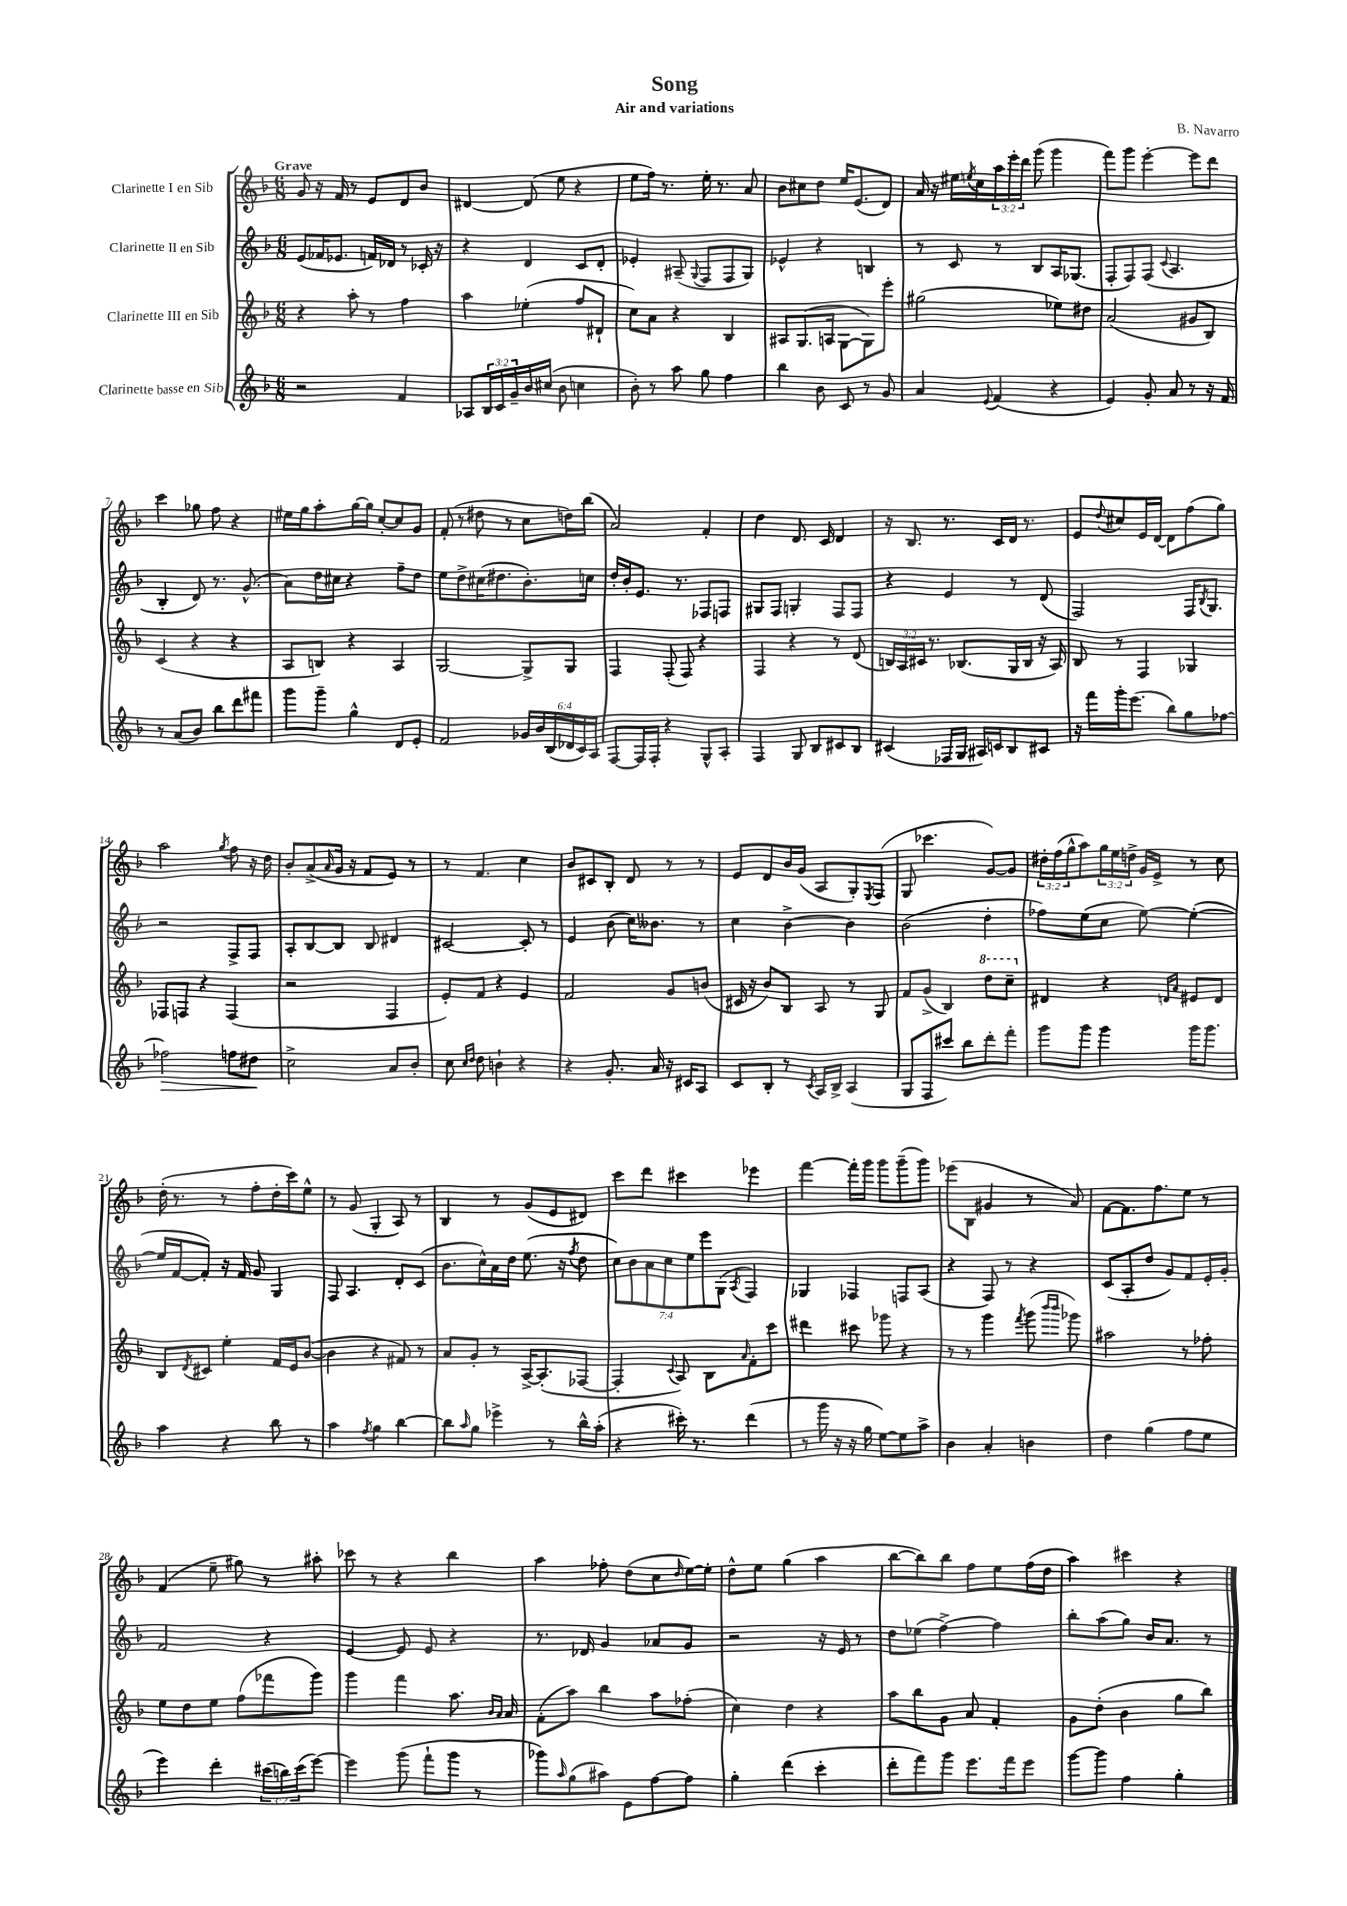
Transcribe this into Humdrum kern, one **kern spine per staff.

**kern	**kern	**kern	**kern
*staff4	*staff3	*staff2	*staff1
*clefG2	*clefG2	*clefG2	*clefG2
*k[b-]	*k[b-]	*k[b-]	*k[b-]
*M6/8	*M6/8	*M6/8	*M6/8
2r	4r	(8e	8g
.	.	16f-	16r
.	.	8.e-	16f
.	8aa'	.	8r
.	8r	16f)	8e
.	.	16d-	.
4f	4ff	8r	8d
.	.	16c-'	8b-
.	.	16r	.
=	=	=	=
8A-	4aa	4r	[4d#
24B-	.	.	.
24c	.	.	.
24g~	.	.	.
16b-	(4ee-'	4d	(8d#]
(16cc#	.	.	.
8b-	.	.	8ee
4cc	8ff	8c	4r
.	8d#`	8d'	.
=	=	=	=
8b-')	8cc)	4e-'	8ee
8r	8a	.	16ff)
.	.	.	8.r
8aa	4r	(8A#~	.
.	.	8qqG	.
8gg	.	8F	16ee'
.	.	.	8.r
4ff	4B-	8F	.
.	.	8G)	8a
=	=	=	=
4bb-	8A#	4e-^^	8b-
.	(8.G	.	8cc#
8b-	.	4r	8dd
.	16A	.	.
8c	[8G	.	16ee
.	.	.	(8.e
8r	8G])	4B	.
8g	8eee'	.	8d)
=	=	=	=
4a	(2gg#	8r	16a
.	.	.	16r
.	.	8c	16ee#
.	.	.	8qee
.	.	.	16cc
8qqe	.	.	.
(4f	.	8r	24aa
.	.	.	24eee'
.	.	.	24ddd
.	.	8B-	(8ggg
4r	8ee-)	16A	4ggg
.	.	(8.G-	.
.	8dd#	.	.
=	=	=	=
4e)	(2a	8F'	8fff)
.	.	8F)	8ggg
8g'	.	(8F	[4eee'
.	.	8qqc	.
8a	.	4.A	.
8r	8g#	.	8eee]
16r	8B-)	.	8ddd
16f	.	.	.
=	=	=	=
8r	(4c	4B-'	4ccc
(8a	.	.	.
8b-)	4r	8d)	8gg-
8bb-	.	8.r	8ff
8ddd	4r	.	4r
.	.	(8.g^^	.
8fff#	.	.	.
=	=	=	=
8ggg	8A	8a)	16ee#
.	.	.	16gg
8ggg~	8B)	16dd	8aa'
.	.	16cc#	.
4gg^^	4r	4r	[16gg
.	.	.	16gg]
.	.	.	[8cc'
8d	4A	8ff~	8cc]
8e'	.	8dd	8g
=	=	=	=
2f	[2G	8ee	(8f'
.	.	8dd^	8r
.	.	(16cc#	8dd#
.	.	8.dd#	.
.	.	.	8r
24g-	8G^]	8.b-')	8cc
24b-	.	.	.
(24B-	.	.	.
24d-	8G	.	16dd)
24c)	.	.	.
.	.	16cc	(16bb-
24A	.	.	.
=	=	=	=
[8F	4F	16dd'	2a)
.	.	16b-'	.
16F]	.	8.e	.
16F'	.	.	.
4r	(8F'	.	.
.	.	8.r	.
.	8F)	.	.
8G^^	4r	8F-	4f'
8A'	.	8F	.
=	=	=	=
4F	4F	8G#	4dd
.	.	8F	.
8G	4r	4G'	8.d
8B-	.	.	.
.	.	.	16c
8c#	8r	8F	4d
8B-	(8d	8F	.
=	=	=	=
(4c#	24B)	4r	16r
.	24A	.	.
.	.	.	8.B-
.	24c#	.	.
.	8.r	.	.
16F-	.	4e	8.r
16G	(8.B-	.	.
16A#)	.	.	.
16c	.	.	16c
8B-	16G	8r	16d
.	16B-	.	8.r
8c#	16r	(8d	.
.	16A)	.	.
=	=	=	=
16r	8B-	2F)	8e
16fff	.	.	.
.	.	.	8qqdd
16ggg'	8r	.	8cc#
(8.eee	.	.	.
.	4F	.	16e
.	.	.	[16d
8bb-)	.	.	8d]
8gg	4G-	16F	(8ff
.	.	8qB-	.
.	.	8.G	.
[8ff-	.	.	8gg)
=	=	=	=
2ff-]	8F-	2r	2aa
.	8F	.	.
.	4r	.	.
.	.	.	8qgg
8ff	(4F	8F^	8ff
8dd#	.	8F	16r
.	.	.	16dd
=	=	=	=
2cc^	2r	8A'	8b-'
.	.	[8B-	(8a^
.	.	.	16qqa
.	.	8B-]	16g
.	.	.	16r
.	.	8B-	8f
8a	4F	4d#	8e)
8b-'	.	.	8r
=	=	=	=
8cc	8e')	[2c#	8r
16qqcc	.	.	.
16qqdd	.	.	.
8dd	8f	.	4.f
4b`	4r	.	.
4r	4e	8c#']	4cc
.	.	8r	.
=	=	=	=
4r	2f	4e	8b-
.	.	.	8c#
8.g'	.	(8b-	8B-'
.	.	16cc)	8d
16a	.	8.b--	.
16r	8g	.	8r
16c#	.	.	.
8A	(8b	8r	8r
=	=	=	=
8c	16c#	4cc	8e
.	16r	.	.
8B-'	8b-)	.	8d
8r	8B-	[4b-^	16b-
.	.	.	(16g
8qc	.	.	.
16A	8A	.	8A
16B-^	.	.	.
(4A	8r	4b-]	8G')
.	.	.	8qE
.	8G	.	(8F
=	=	=	=
8G	8f	(2b-	8G
8F	(8g^	.	4.ccc-
8ccc#)	4B-)	.	.
8bb-	.	.	.
8ddd'	8ddd	4dd'	[8g)
8fff'	8ccc~	.	8g]
=	=	=	=
8ggg	4d#	8ff-)	24dd#'
.	.	.	(24ff
.	.	.	24gg^^
8ggg	.	(8ee	8aa)
4ggg	4r	8cc	24gg
.	.	.	24ee
.	.	.	24dd^
.	.	[8ee)	16g
.	.	.	16e^
.	16qqd	.	.
.	16qqa	.	.
16ggg	8e#	(4ee'_	8r
8.ggg	.	.	.
.	8d	.	8cc
=	=	=	=
4aa	8B-	16ee]	(16dd'
.	.	[16f	8.r
.	8qd	.	.
.	8c#	8f'])	.
4r	4ee'	16r	8r
.	.	16f	.
.	.	8g	8ff'
8bb-	16f	4G	16dd'
.	16e	.	16ccc)
8r	([8b-	.	8ee^^
=	=	=	=
4aa	4b-]	8F	8r
.	.	4.A	(8g
8qff	.	.	.
4gg	4r	.	4G'
[4bb-	8f#)	8d'	8A)
.	8r	(8c	8r
=	=	=	=
8bb-]	8a	8.b-	4B-
16qqaa	.	.	.
8gg	8g'	.	.
.	.	16cc^^)	.
4eee-^	8r	16a	8r
.	.	16dd	.
.	[16A^	(8.ee	(8g
.	(8.A']	.	.
8r	.	.	8e
.	.	16r	.
.	.	8qff	.
16bb-^^	[8F-	8dd	8d#)
(16aa'	.	.	.
=	=	=	=
4r	4F-']	14cc)	8ccc
.	.	14b-	.
.	.	.	8ddd
.	.	14a	.
.	.	14cc	.
.	8qqc	.	.
16ccc#')	8A)	.	4ccc#
.	.	14ee	.
8.r	.	.	.
.	.	14eee	.
.	8B-	.	.
.	.	(14G	.
.	16qqa	8qA	.
(4ddd	8f'	4F)	4eee-
.	8ccc	.	.
=	=	=	=
8r	4ddd#	4G-	[4fff
16ggg	.	.	.
16r	.	.	.
16r	8ccc#	4F-	16fff']
16gg	.	.	16ggg
[8ee)	8ggg-	.	8ggg
8ee]	4r	8F	(8ggg~
8aa^	.	(8A	8ggg)
=	=	=	=
4b-	8r	4r	(8eee-
.	8r	.	8B-
4a'	4ggg	8F)	4g#
.	.	8r	.
.	8qfff	.	.
4b	(8ggg	4r	8r
.	16qqbbb-	.	.
.	16qqbbb-	.	.
.	8ggg-)	.	8a)
=	=	=	=
4dd	2aa#	(8c	[8f
.	.	8A'	8.f]
(4gg	.	8dd	.
.	.	.	8.ff
.	.	8g)	.
8ff	8r	8f	8ee
8ee	8ff-'	16e'	8r
.	.	16g'	.
=	=	=	=
4eee)	8ee	2f	(4f
.	8dd	.	.
4ddd'	8ee	.	8ee~
.	(8ff	.	8gg#)
(24ccc#	8fff-	4r	8r
24bb)	.	.	.
(24ccc#	.	.	.
[8eee)	8ggg)	.	8aa#'
=	=	=	=
4eee]	4ggg	[4e	8ccc-
.	.	.	8r
(8ggg	4fff	8e]	4r
8fff`	.	8e	.
8ggg	8.aa	4r	4bb-
8r	.	.	.
.	16qqb-	.	.
.	16qqa	.	.
.	16a	.	.
=	=	=	=
8ggg-)	(8f'	8.r	4aa
16qqaa	.	.	.
(8gg	8aa)	.	.
.	.	16d-	.
8aa#)	4bb-	4g	8ff-'
8e	.	.	(8dd
[8ff	8aa	8a-	8cc
.	.	.	16qqdd
8ff]	(8ff-'	8g	[16ee)
.	.	.	16ee']
=	=	=	=
4gg'	4cc)	2r	8dd^^
.	.	.	8ee
(4ddd	4dd	.	(4gg
4ccc'	4r	16r	4aa
.	.	16e	.
.	.	8r	.
=	=	=	=
8ddd'	8aa	8dd	[8bb-
8fff)	8bb-	(8ee-	8bb-])
8ggg	8g	[4ff^)	8bb-
8.eee	8a	.	8ff
.	4f'	4ff]	8ee
16fff	.	.	.
8eee	.	.	(16ff
.	.	.	16dd
=	=	=	=
[8ggg	8g	8bb-'	4aa)
8ggg]	(8dd'	(8aa	.
4ff	4b-	8gg)	4ccc#
.	.	16b-	.
.	.	8.a	.
4gg'	8gg	.	4r
.	8bb-)	8r	.
==	==	==	==
*-	*-	*-	*-
